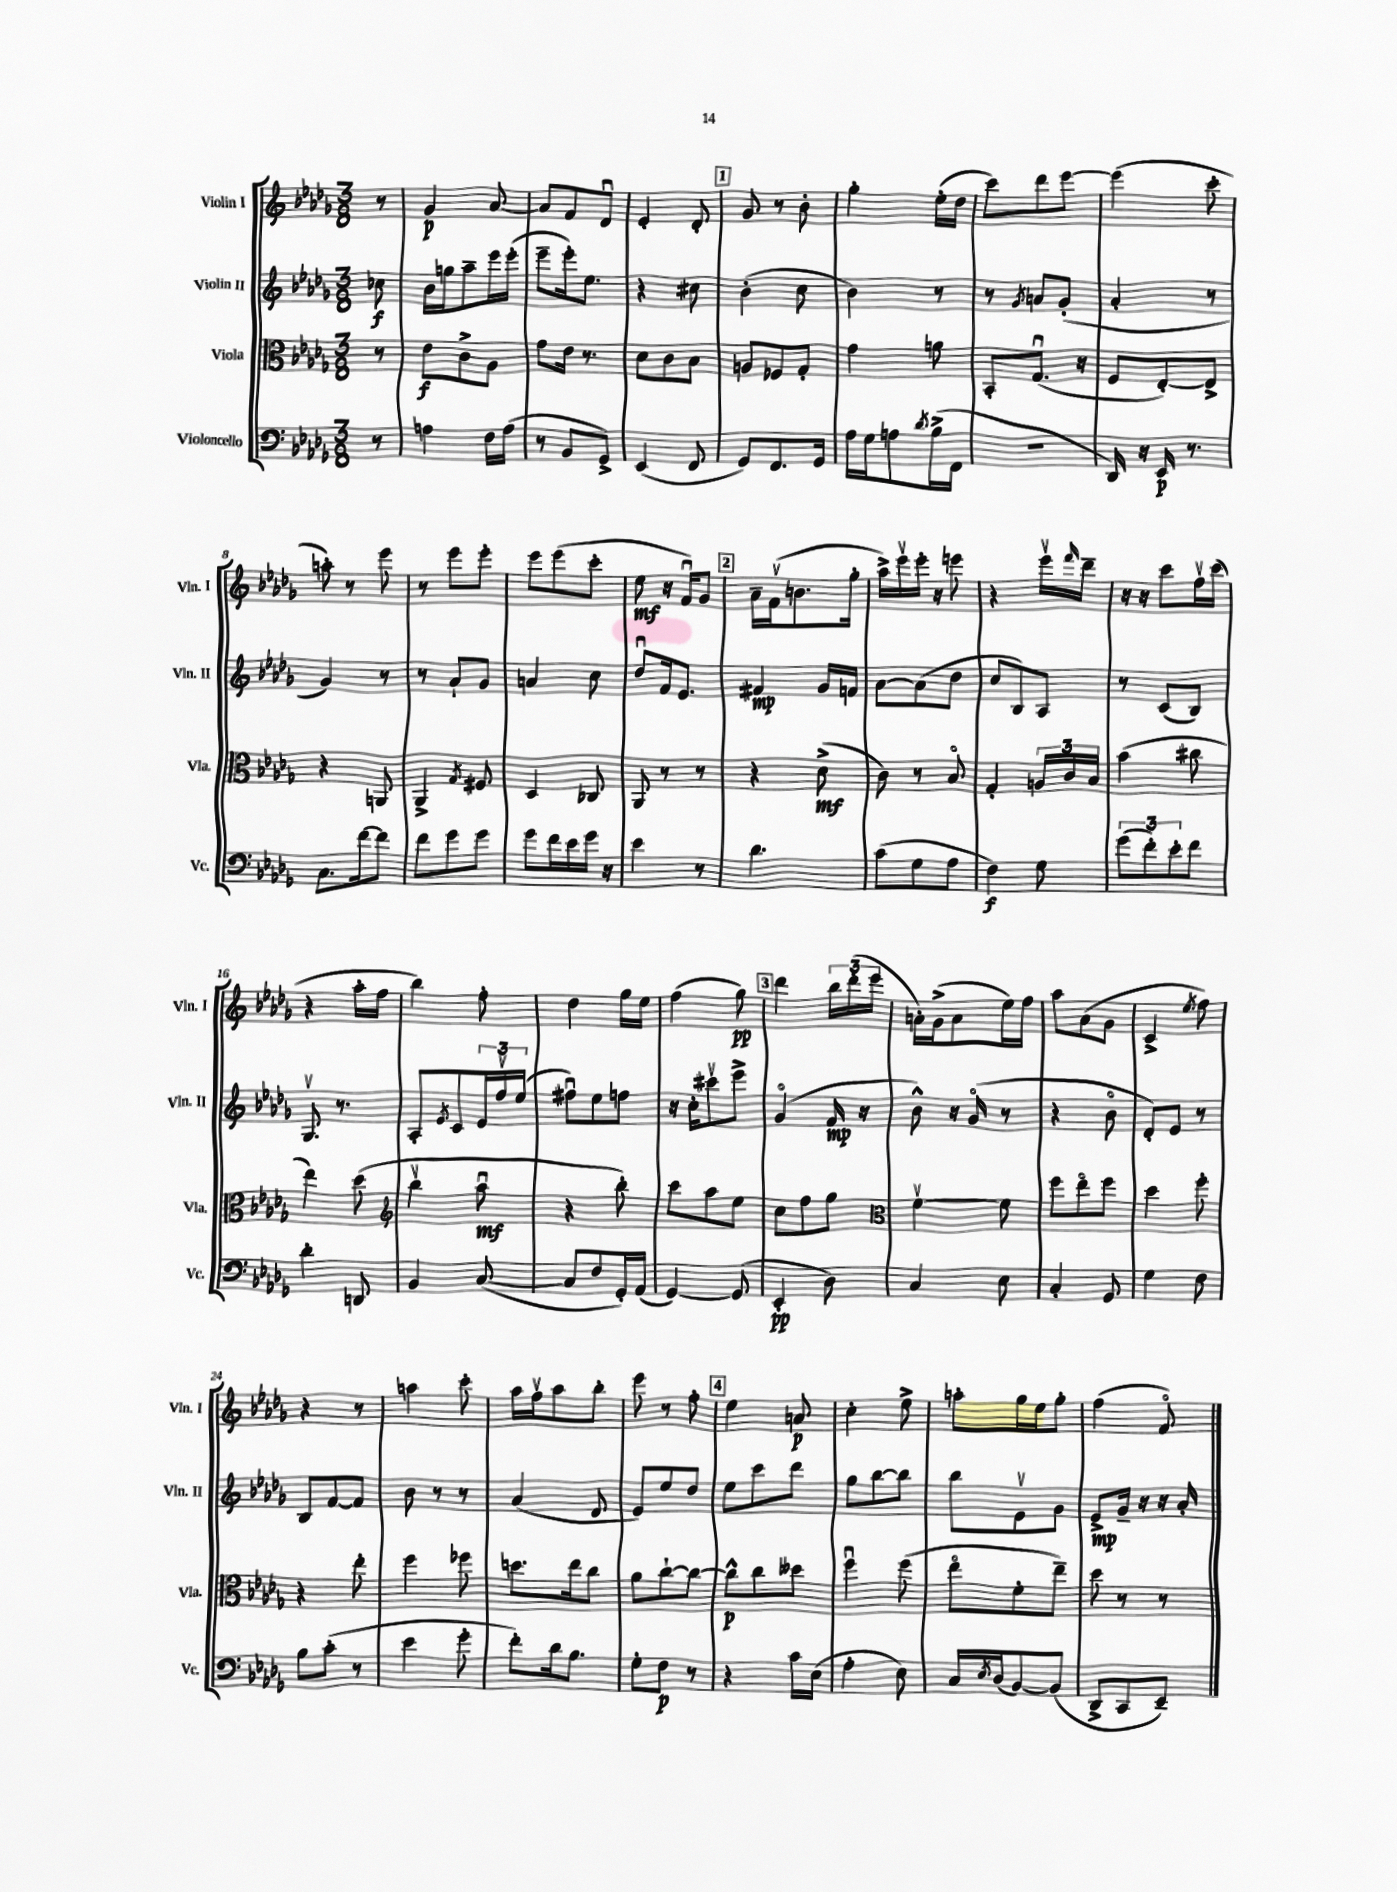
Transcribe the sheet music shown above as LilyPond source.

<<
\new StaffGroup <<
\new Staff = "s0" \with { instrumentName = "Violin I" shortInstrumentName = "Vln. I" } {
    \clef treble \key des \major \numericTimeSignature \time 3/8 \partial 8
    r8 |
    ges'4\p aes'8~ |
    aes'8 f'8 des'8\downbow |
    ees'4-. des'8-. |
    \mark \markup { \box "1" } ges'8 r8 bes'8-. |
    ges''4-. ees''16-.( des''16 |
    c'''8) des'''8 ees'''8~ |
    ees'''4( c'''8-. |
    a''8-.) r8 ees'''8 |
    r8 ees'''8 ees'''8-. |
    ees'''8 ees'''8( c'''8-. |
    ees''8\mf r16 f'16\downbow) ges'8 |
    \mark \markup { \box "2" } aes'16-- f'16\upbow( b'8. ges''16-. |
    aes''16->) ees'''16\upbow ees'''16-. r16 e'''8 |
    r4 ees'''16\upbow \grace { f'''16 } des'''16-- |
    r16 r16 c'''8 f''16\upbow c'''16( |
    r4 aes''16-. f''16 |
    bes''4) f''8-. |
    des''4 ges''16 ees''16 |
    f''4( ges''8\pp) |
    \mark \markup { \box "3" } des'''4 \tuplet 3/2 { bes''16 des'''16-.( ees'''16 } |
    a'16-.) ges'16->( a'8 ees''16) f''16 |
    aes''8 aes'8( ges'8 |
    c'4-> \acciaccatura { ees''8 } f''8) |
    r4 r8 |
    a''4 c'''8-. |
    aes''16 f''16\upbow aes''8 bes''8-. |
    ees'''8 r8 f''8-. |
    \mark \markup { \box "4" } ees''4 a'8\p |
    c''4-. ees''8-> |
    a''8-. ges''16 ees''16 ges''8-. |
    f''4( f'8\flageolet) \bar "|." |
}
\new Staff = "s1" \with { instrumentName = "Violin II" shortInstrumentName = "Vln. II" } {
    \clef treble \key des \major \numericTimeSignature \time 3/8 \partial 8
    ces''8\f |
    bes'16 g''16 aes''8-- ees'''16 ees'''16-.( |
    ees'''8-- ees'''16-.) ees''8. |
    r4 cis''8 |
    \mark \markup { \box "1" } bes'4-.( c''8 |
    bes'4) r8 |
    r8 \acciaccatura { ges'8 } a'8 ges'8-.( |
    aes'4-. r8 |
    ges'4) r8 |
    r8 aes'8-! ges'8 |
    a'4 c''8 |
    des''8\downbow f'16 ees'8. |
    \mark \markup { \box "2" } fis'4\mp ges'16 f'16 |
    aes'8~ aes'8( des''8 |
    c''8 bes8) aes8 |
    r8 c'8( bes8) |
    ges8.\upbow r8. |
    aes8-. \acciaccatura { ees'8 } c'8 \tuplet 3/2 { ees'16 f''16\upbow ees''16( } |
    fis''8\downbow) ees''8 f''8 |
    r16 c''16-. cis'''8\upbow ees'''8-> |
    \mark \markup { \box "3" } ges'4\flageolet( f'16\mp r16 |
    bes'8-^) r16 ges'16\flageolet( r8 |
    r4 bes'8\flageolet |
    des'8-.) ees'8 r8 |
    bes8 f'8~ f'8 |
    bes'8 r8 r8 |
    aes'4( des'8 |
    ees'8) ees''8 des''8 |
    \mark \markup { \box "4" } ees''8 c'''8 des'''8 |
    ges''8 bes''8~ bes''8 |
    bes''8 ees'8\upbow ges'8 |
    ees'8->\mp ges'16-- r16 r16 aes'16-. \bar "|." |
}
\new Staff = "s2" \with { instrumentName = "Viola" shortInstrumentName = "Vla." } {
    \clef alto \key des \major \numericTimeSignature \time 3/8 \partial 8
    r8 |
    ees'8\f c'8-> aes8 |
    ges'8 ees'16 r8. |
    des'8 c'8 bes8 |
    \mark \markup { \box "1" } a8 fes8 ges8-. |
    ges'4 a'8 |
    bes,8-. ges8.\downbow( r16 |
    f8 ees8~-.) ees8-> |
    r4 a,8 |
    aes,4-> \acciaccatura { ges8 } fis8 |
    des4 ces8 |
    aes,8 r8 r8 |
    \mark \markup { \box "2" } r4 des'8->\mf( |
    c'8) r8 bes8\flageolet |
    ges4-. \tuplet 3/2 { a16 c'16 bes16 } |
    bes'4( cis''8 |
    ees''4) des''8( |
    \clef treble bes''4\upbow aes''8\downbow\mf |
    r4 bes''8-.) |
    c'''8 aes''8 ees''8 |
    \mark \markup { \box "3" } c''8 f''8 ges''8 |
    \clef alto f'4~\upbow f'8 |
    f''8 ees''8\flageolet f''8 |
    des''4 f''8-. |
    r4 ees''8-. |
    f''4 fes''8 |
    d''8. ees''16 c''8 |
    aes'8 c''8~-! c''8~ |
    \mark \markup { \box "4" } c''8-^\p c''8 deses''8 |
    f''4\downbow f''8( |
    ees''8\flageolet f'8-. ees''8--) |
    des''8 r8 r8 \bar "|." |
}
\new Staff = "s3" \with { instrumentName = "Violoncello" shortInstrumentName = "Vc." } {
    \clef bass \key des \major \numericTimeSignature \time 3/8 \partial 8
    r8 |
    a4 f16 a16( |
    r8 bes,8 ges,8->) |
    ees,4( f,8 |
    \mark \markup { \box "1" } ges,8) f,8. ges,16 |
    aes16 ges16 a8 \acciaccatura { des'8 } bes16->( f,16 |
    R4. |
    des,16) r16 ees,16\p r8. |
    c8. f'16~ f'8 |
    f'8 ges'8 ges'8 |
    ges'8 f'16 ees'16 ges'16 r16 |
    ees'4 r8 |
    \mark \markup { \box "2" } des'4. |
    c'8( ges8 aes8 |
    f4\f) ges8 |
    \tuplet 3/2 { ges'8( f'8-.) ees'8-. } f'8 |
    des'4-. d,8 |
    bes,4 c8~( |
    c8 f8 ges,16-.) aes,16( |
    ges,4~) ges,8( |
    \mark \markup { \box "3" } ees,4-.\pp des8) |
    c4 ees8 |
    c4-. ges,8 |
    ges4 f8 |
    bes8 c'8-.( r8 |
    ees'4 ges'8-. |
    f'8-.) des'16 bes8. |
    ges8-. f8\p r8 |
    \mark \markup { \box "4" } r4 c'16 ees16( |
    aes4-. ees8) |
    c16 \acciaccatura { ees8 } des16( bes,8~) bes,8( |
    des,8-> c,8 ees,8--) \bar "|." |
}
>>
>>
